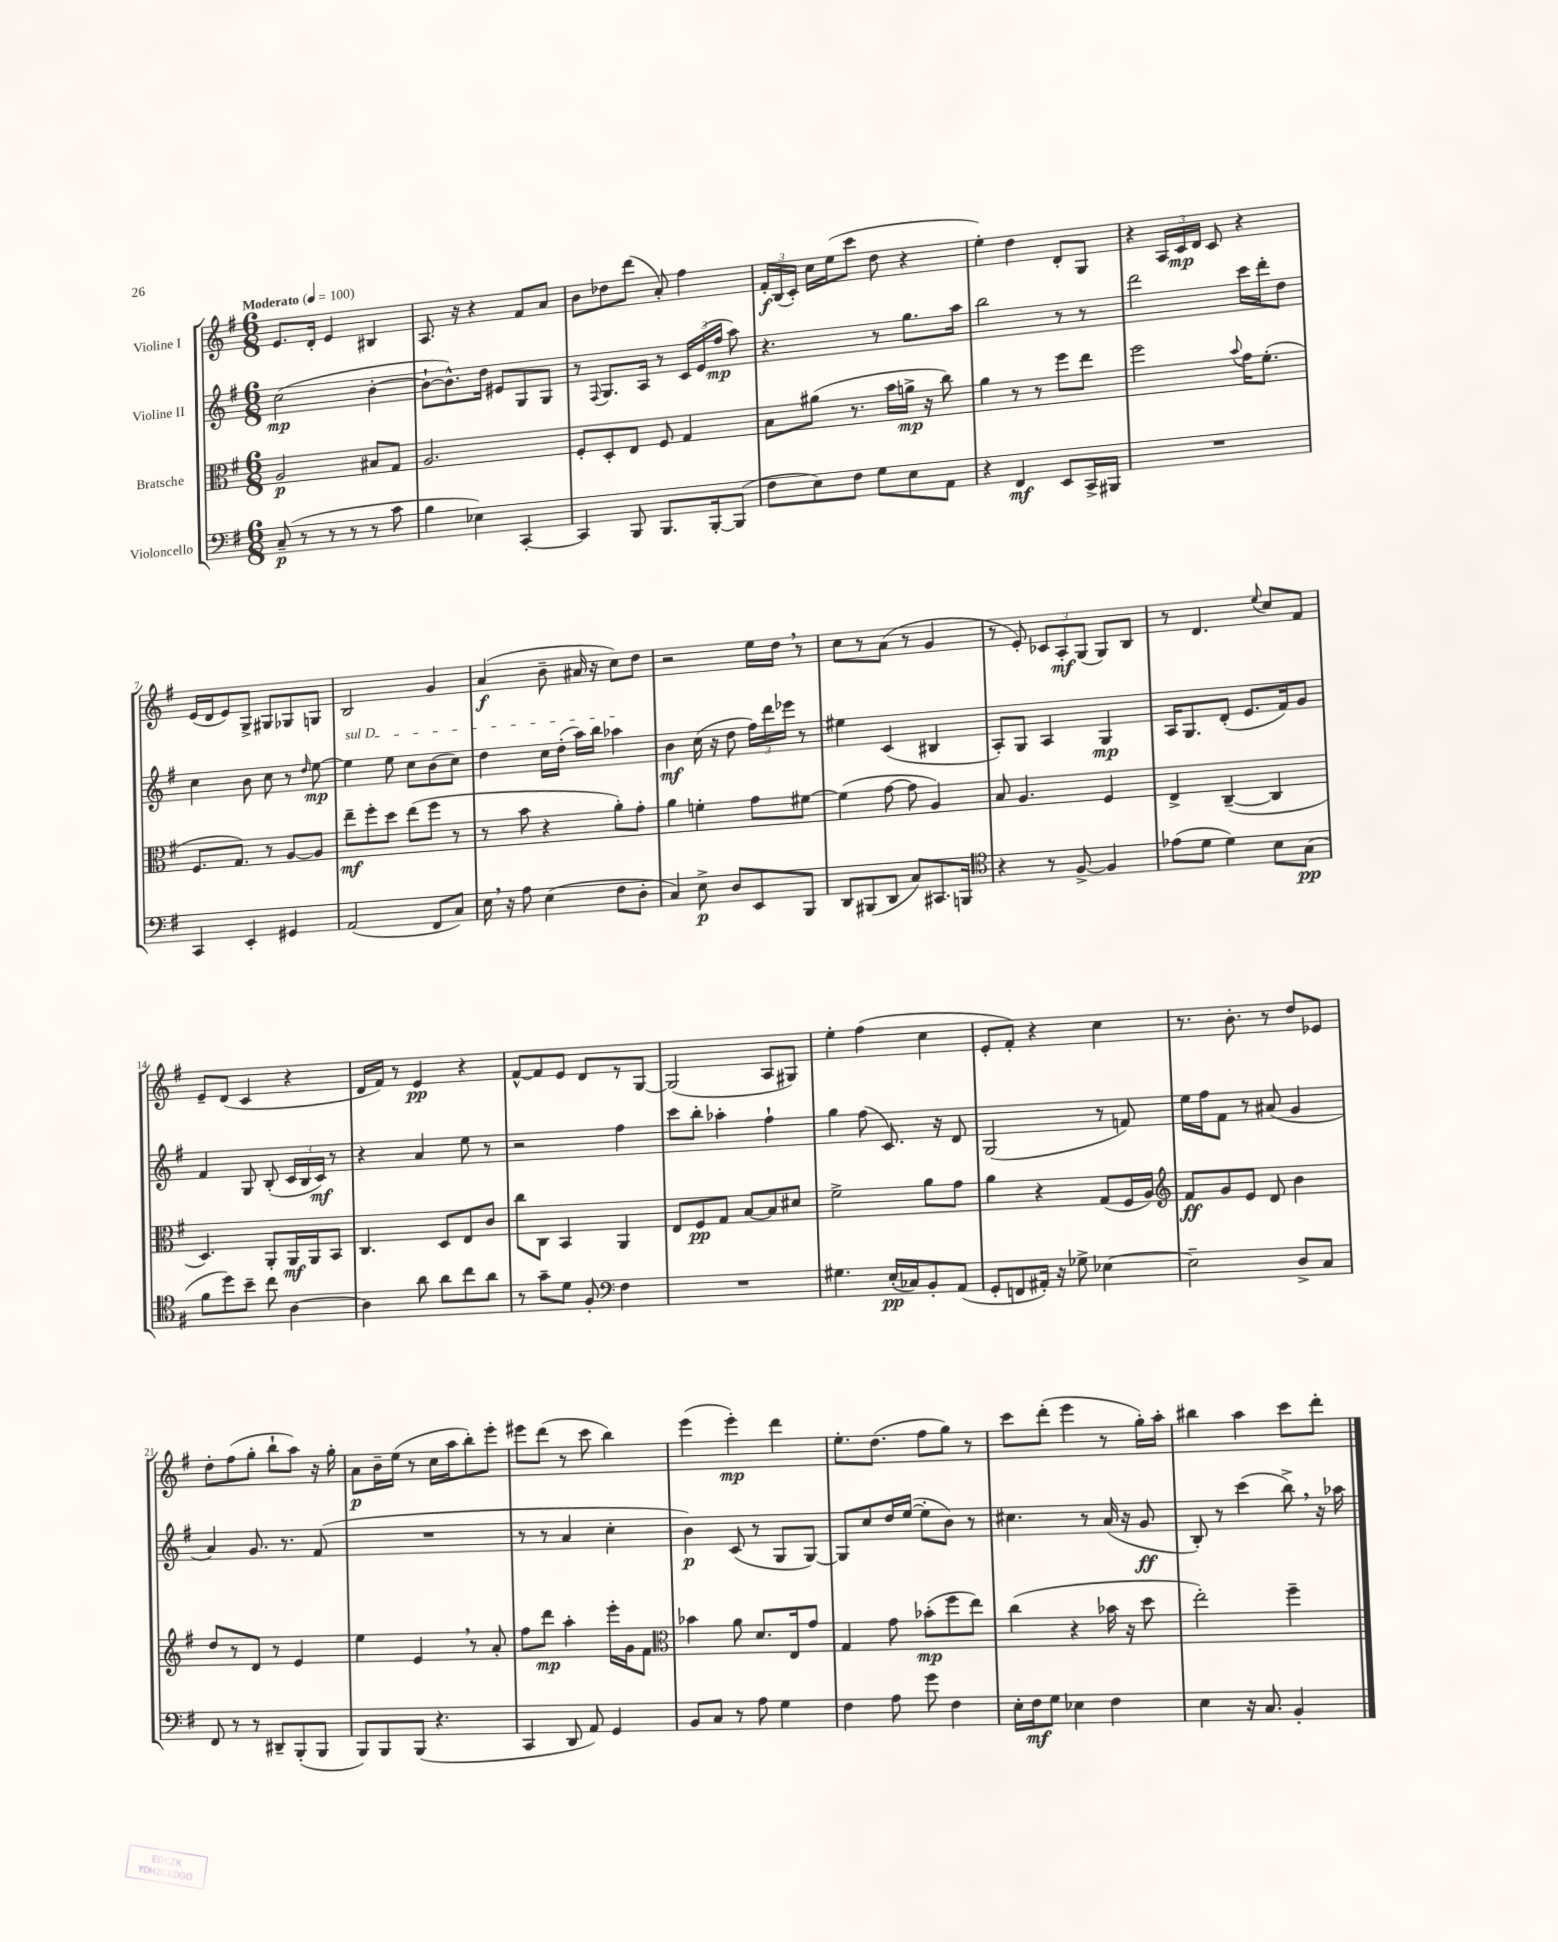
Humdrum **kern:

**kern	**kern	**kern	**kern
*staff4	*staff3	*staff2	*staff1
*clefF4	*clefC3	*clefG2	*clefG2
*k[f#]	*k[f#]	*k[f#]	*k[f#]
*M6/8	*M6/8	*M6/8	*M6/8
*MM100	*MM100	*MM100	*MM100
(8C~	2A	(2cc	8.e
8r	.	.	.
.	.	.	16d'
8r	.	.	4e
8r	.	.	.
8r	8B#	[4b'	4B#
8c	8G	.	.
=	=	=	=
4B	2.A	8b`_	8.A
.	.	8.b^^])	.
.	.	.	16r
4E-)	.	.	4r
.	.	16dd	.
.	.	8e#	.
[4CC'	.	8G	8f#
.	.	8G	8a
=	=	=	=
4CC]	8F#'	8r	8b
.	.	8qqF#	.
.	8D'	8.G	8dd-
8BBB	8E	.	(8ddd
.	.	16A	.
8.BBB	8F#	8r	8a')
.	4G	24c	4ff#
.	.	(24e	.
[16BBB'	.	.	.
.	.	24ff#	.
(8BBB]	.	8aa)	.
=	=	=	=
8F#	8B	4.r	24f#'
.	.	.	(24B
.	.	.	24c')
8E)	(8a#	.	16cc
.	.	.	(16ee
8F#	8.r	.	8ccc
8G	.	8r	8dd
.	16b	.	.
8E	16a^	8.gg	4r
.	16r	.	.
8AA	8cc)	.	.
.	.	16aa	.
=	=	=	=
4r	4a	2bb	4ee')
4FF#	8r	.	4dd
.	8r	.	.
8EE	8ff#	8r	8d'
16CC^	8ee	8r	8G
16BBB#	.	.	.
=	=	=	=
2.r	2ff#	2ddd	4r
.	.	.	24A
.	.	.	24c
.	.	.	24d
.	.	.	8c
.	8qqb	.	.
.	16g	16ccc	4r
.	(8.f#'	16ddd'	.
.	.	8dd	.
=	=	=	=
4CC	8.F#	4cc	(16e
.	.	.	16d
.	.	.	8e)
.	8.G)	.	.
4EE'	.	8b	8G^
.	8r	8cc	8G#
4GG#	[8A	8r	8G-
.	.	16qqdd	.
.	8A]	[8ee	8G
=	=	=	=
(2AA	8ee~	4ee]	2B
.	8ff#'	.	.
.	8dd	8ee	.
.	(8ee	8cc	.
8FF#	8ff#	(8b	4g
8C)	8r	8cc)	.
=	=	=	=
16E	8r	4dd	(4a
16r	.	.	.
8A	8b	.	.
(4E	4r	16cc	8b~
.	.	(16dd'	.
.	.	16aa)	16a#
.	.	16bb	16r
8F#	8a')	4aa-	8cc)
8D'	8g'	.	8dd
=	=	=	=
4C)	4a	4b	2r
8E^	4f'	(16cc	.
.	.	16r	.
8D	.	8dd	.
8EE	8g	24ff#)	16ee
.	.	24ddd	.
.	.	.	16dd
.	.	24eee-	.
8BBB	[8f#	8r	8r
=	=	=	=
8DD	(4f#]	4ee#	8cc
(8BBB#	.	.	8r
8DD	[8g	(4c	(8a
8C)	8g]	.	8r
8.CC#	4A)	4B#	4g
16BBB	.	.	.
=	=	=	=
*clefC4	*	*	*
4r	8B	8A')	8r
.	4.A	8G	8e')
8r	.	4A	12c-
.	.	.	12A'
[8F#^	.	.	.
.	.	.	(12G
4F#]	4F#	4G	8G)
.	.	.	8B
=	=	=	=
(8e-	4E^	16A	8r
.	.	8.G	.
8d	.	.	4.d
4d)	([4C~	(8d'	.
.	.	8.e	.
.	.	.	8qqee
8B	4C]	.	8cc
.	.	16f#)	.
(8G	.	8g	8f#
=	=	=	=
8f#	4.D)	4f#	8e~
8dd)	.	.	(8d
8b~	.	8G	4c
8cc	8AA'	(8B'	.
[4A	16AA	24c	4r
.	.	24B	.
.	16AA	.	.
.	.	24c)	.
.	8BB	8r	.
=	=	=	=
4A]	4.C	4r	16d
.	.	.	16f#)
.	.	.	8r
8a	.	4a	4e
8a	8D	.	.
8cc	8E	8ee	4r
8a	8c	8r	.
=	=	=	=
8r	8cc	2r	[8f#^^
8g~	8C	.	8f#]
8d	4BB	.	8e
8F#'	.	.	8d
*clefF4	*	*	*
4F#	4AA	4ff#	8r
.	.	.	[8G
=	=	=	=
2.r	8E	8ccc	(2G]
.	8F#	8bb'	.
.	8G	4aa-'	.
.	[8B	.	.
.	8B]	4ff#`	8A
.	8d#	.	8G#)
=	=	=	=
4.G#	2f#^	4gg	4ee'
.	.	(8ff#	(4ff#
(16E'	.	8.c)	.
16C-)	.	.	.
8BB'	8a	.	4cc
.	.	16r	.
(8AA	8g	8d	.
=	=	=	=
8GG'	4a	(2G	8e'
8FF	.	.	8f#')
16AA#')	4r	.	4r
16r	.	.	.
8G-^	.	.	.
[4E-	(8G	8r	4cc
.	16F#	8f)	.
.	16A)	.	.
=	=	=	=
*	*clefG2	*	*
2E-~]	8f#	16ee	8.r
.	.	16ff#	.
.	8g	8f#	.
.	.	.	8.b'
.	8e	8r	.
.	8d	(8a#	8r
8D^	4b	4g	8dd
8C	.	.	8e-
=	=	=	=
8FF#	8dd	4a)	8dd'
8r	8r	.	(8ff#
8r	8d	8.g	8gg'
8DD#~	8r	.	8bb`
.	.	8.r	.
(8BBB'	4e	.	8aa)
8BBB	.	(8f#	16r
.	.	.	16gg'
=	=	=	=
8BBB)	4ee	2.r	8a
8BBB	.	.	16b~
.	.	.	(16ee
(8BBB	4e	.	8r
4.r	.	.	16cc
.	.	.	16aa
.	8r	.	8bb')
.	8a'	.	8eee'
=	=	=	=
4CC	8ff#	8r	8eee#
.	8ddd	8r	(8ddd
8DD	4aa'	4a	8r
8AA)	.	.	8ccc
4GG	16eee'	4cc'	4bb)
.	16g	.	.
.	8f#	.	.
=	=	=	=
*	*clefC3	*	*
8BB	4b-	4b)	(4eee
8C	.	.	.
8r	8a	(8c	4eee')
8A	8.d	8r	.
4G	.	8G	4ddd
.	16E	.	.
.	8g	[8G)	.
=	=	=	=
4F#	4G	8G]	8.ee'
.	.	8cc	.
.	.	.	(8.dd
8A	8g	16dd	.
.	.	([16ee	.
8g	(8b-'	8ee']	8ff#
4F#	8ff#	8b)	8gg)
.	8ee)	8r	8r
=	=	=	=
16E'	(4cc	4.cc#	8ccc
16F#	.	.	.
8G	.	.	(8ddd'
4E-	4r	.	4eee
.	.	8r	.
4F#	16b-	(16a	8r
.	16r	16r	.
.	8dd	8g	16gg')
.	.	.	16aa'
=	=	=	=
4E	2ee')	8B')	4bb#
.	.	8r	.
16r	.	(4ccc	4aa
8.C	.	.	.
4BB'	4ff#~	8bb^)	8ccc
.	.	16r	8ddd'
.	.	16aa-	.
==	==	==	==
*-	*-	*-	*-
